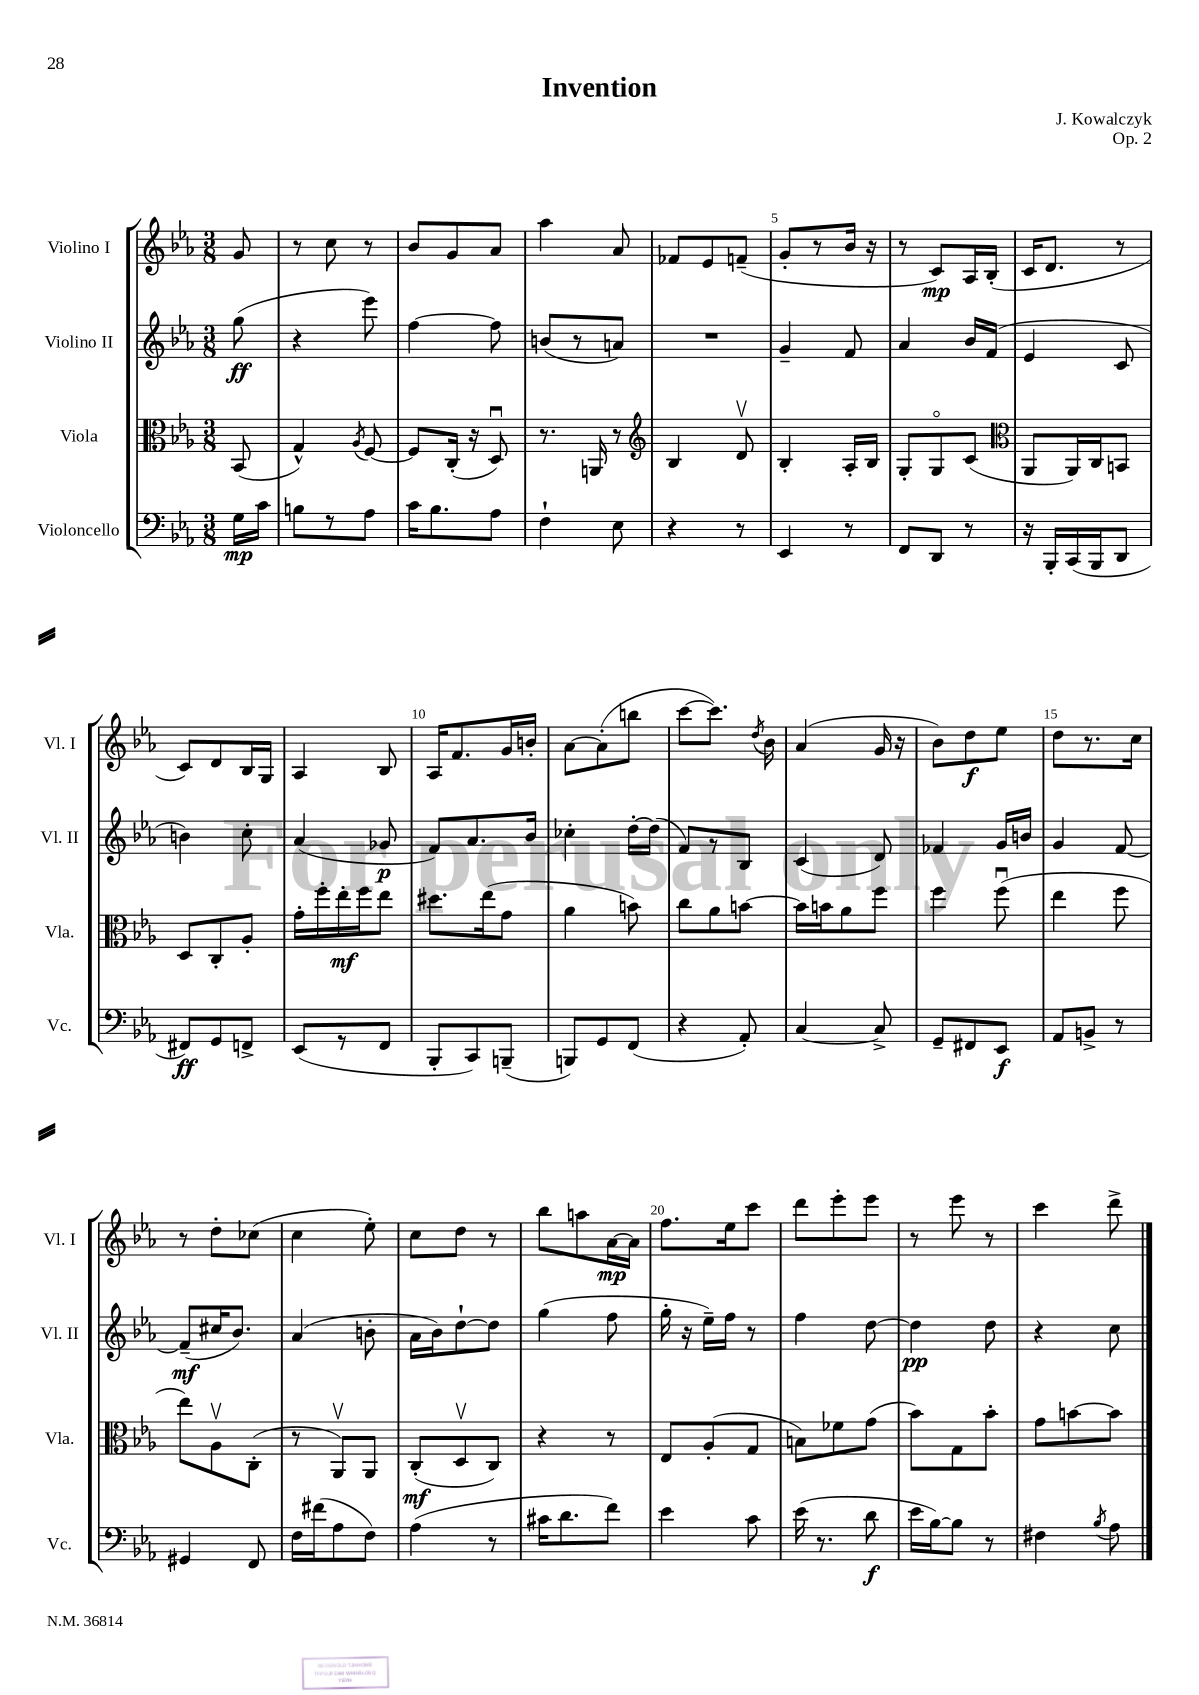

**kern	**kern	**kern	**kern
*staff4	*staff3	*staff2	*staff1
*clefF4	*clefC3	*clefG2	*clefG2
*k[b-e-a-]	*k[b-e-a-]	*k[b-e-a-]	*k[b-e-a-]
*M3/8	*M3/8	*M3/8	*M3/8
16G	(8BB-	(8gg	8g
16c	.	.	.
=	=	=	=
8B	4G^^)	4r	8r
8r	.	.	8cc
.	8qA-	.	.
8A-	[8F	8eee-)	8r
=	=	=	=
16c	8F]	[4ff	8b-
8.B-	.	.	.
.	(16C'	.	8g
.	16r	.	.
8A-	8Du)	8ff]	8a-
=	=	=	=
4F`	8.r	(8b	4aa-
.	.	8r	.
.	16AA	.	.
8E-	8r	8a)	8a-
=	=	=	=
*	*clefG2	*	*
4r	4B-	4.r	8f-
.	.	.	8e-
8r	8dv	.	(8f~
=	=	=	=
4EE-	4B-'	4g~	8g'
.	.	.	8r
8r	16A-'	8f	16b-
.	16B-	.	16r
=	=	=	=
8FF	8G'	4a-	8r
8DD	8Go	.	8c)
8r	(8c	16b-	16A-
.	.	(16f	(16B-'
=	=	=	=
*	*clefC3	*	*
16r	8AA-	4e-	16c
16BBB-'	.	.	8.d
(16CC	16AA-)	.	.
16BBB-	16C	.	.
8DD	8BB	8c	8r
=	=	=	=
8FF#)	8D	4b)	8c)
8GG	8C'	.	8d
8FF^	8A-'	8cc'	16B-
.	.	.	16G
=	=	=	=
(8EE-	16g'	(4a-	4A-
.	16ff'	.	.
8r	16ee-'	.	.
.	16ff	.	.
8FF	8ee-	8g-	8B-
=	=	=	=
8BBB-'	8.dd#	8f)	16A-
.	.	.	8.f
8CC)	.	8.a-	.
.	(16ee-	.	.
(8BBB~	8g	.	16g
.	.	16b-	16b'
=	=	=	=
8BBB)	4a-	4cc-'	[8a-
8GG	.	.	(8a-']
(8FF	8b)	[16dd'	8bb
.	.	(16dd]	.
=	=	=	=
4r	8cc	8f)	[8ccc
.	8a-	8r	8.ccc])
8AA-')	[8b	8B-	.
.	.	.	8qdd
.	.	.	16b-
=	=	=	=
[4C	16b]	(4c	(4a-
.	16b	.	.
.	8a-	.	.
8C^]	8ff	8d)	16g
.	.	.	16r
=	=	=	=
8GG~	4ff	4f-	8b-)
8FF#	.	.	8dd
8EE-	(8ffu	16g	8ee-
.	.	16b	.
=	=	=	=
8AA-	4ee-	4g	8dd
8BB^	.	.	8.r
8r	8ff	[8f	.
.	.	.	16cc
=	=	=	=
4GG#	8ee-)	(8f~]	8r
.	8A-v	16cc#	8dd'
.	.	8.b-)	.
8FF	(8C'	.	(8cc-
=	=	=	=
16F	8r	(4a-	4cc
(16f#	.	.	.
8A-	8AA-v)	.	.
8F)	8AA-	8b'	8ee-')
=	=	=	=
(4A-	(8C'	16a-	8cc
.	.	16b-)	.
.	8Dv	[8dd`	8dd
8r	8C)	8dd]	8r
=	=	=	=
16c#	4r	(4gg	8bb-
8.d	.	.	.
.	.	.	8aa
8f)	8r	8ff	[16a-
.	.	.	16a-]
=	=	=	=
4e-	8E-	16gg'	8.ff
.	.	16r	.
.	(8A-'	16ee-~)	.
.	.	16ff	16ee-
8c	8G	8r	8ccc
=	=	=	=
(16e-	8B)	4ff	8ddd
8.r	.	.	.
.	8f-	.	8eee-'
8d	(8g	[8dd	8eee-
=	=	=	=
16e-	8b-)	4dd]	8r
[16B-)	.	.	.
8B-]	8G	.	8eee-
8r	8b-'	8dd	8r
=	=	=	=
4F#	8g	4r	4ccc
.	[8b	.	.
8qB-	.	.	.
8A-	8b]	8cc	8ddd^
==	==	==	==
*-	*-	*-	*-
